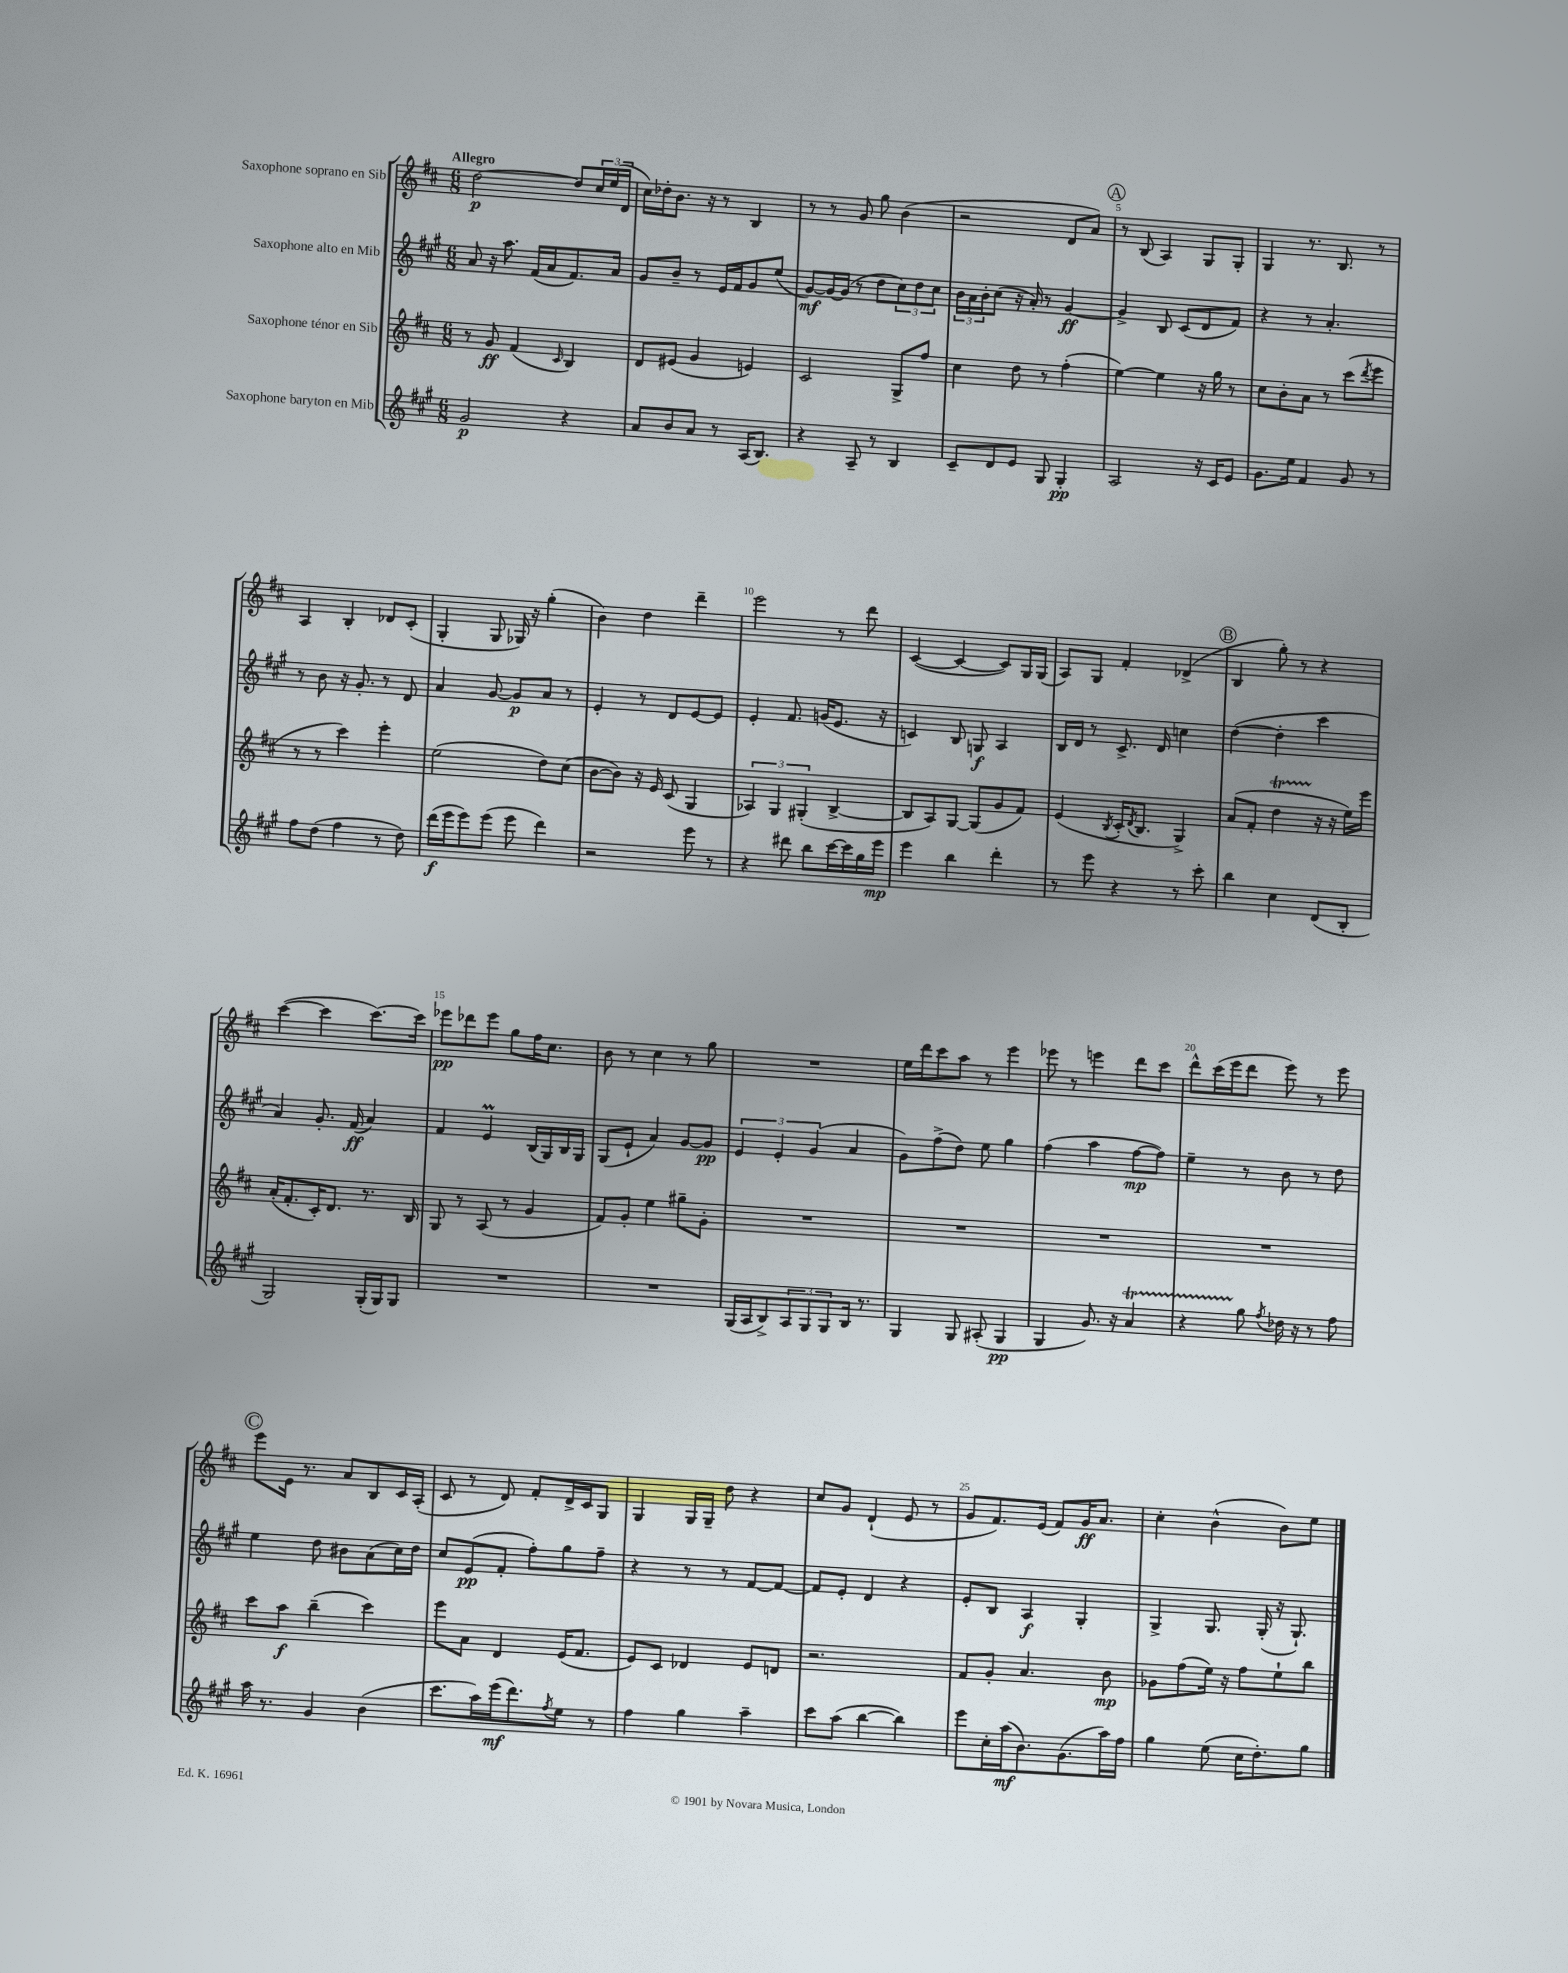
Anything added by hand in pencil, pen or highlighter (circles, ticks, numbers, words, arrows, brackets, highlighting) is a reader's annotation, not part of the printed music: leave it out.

**kern	**dynam	**kern	**dynam	**kern	**dynam	**kern	**dynam
*part4	*part4	*part3	*part3	*part2	*part2	*part1	*part1
*staff4	*staff4	*staff3	*staff3	*staff2	*staff2	*staff1	*staff1
*I"Saxophone baryton en Mib	*	*I"Saxophone ténor en Sib	*	*I"Saxophone alto en Mib	*	*I"Saxophone soprano en Sib	*
*clefG2	*	*clefG2	*	*clefG2	*	*clefG2	*
*k[f#c#g#]	*	*k[f#c#]	*	*k[f#c#g#]	*	*k[f#c#]	*
*M6/8	*	*M6/8	*	*M6/8	*	*M6/8	*
=1	=1	=1	=1	=1	=1	=1	=1
!	!	!	!	!	!	!LO:TX:a:B:t=Allegro	!
2g#/	p	8r	.	8a/	.	[2dd\	p
.	.	8g/	ff	16r	.	.	.
.	.	.	.	8.aa\	.	.	.
.	.	(4f#/	.	.	.	.	.
.	.	.	.	(16f#/LL	.	.	.
.	.	.	.	16a/J	.	.	.
.	.	16qqc#/	.	.	.	.	.
4r	.	4B/)	.	8.f#/)	.	8dd/L]	.
.	.	.	.	.	.	24cc#/L	.
.	.	.	.	.	.	(24ee/	.
.	.	.	.	16a/Jk	.	.	.
.	.	.	.	.	.	24d/JJ	.
=2	=2	=2	=2	=2	=2	=2	=2
8a/L	.	8d/L	.	8g#/L	.	16cc#\LL)	.
.	.	.	.	.	.	16dd-X'\J	.
8b/	.	(8e#X/J	.	8b~/J	.	8.b\J	.
8a/J	.	4g/	.	8r	.	.	.
.	.	.	.	.	.	16r	.
8r	.	.	.	16e/LL	.	8r	.
.	.	.	.	16f#/J	.	.	.
(16A/KL	.	4en/)	.	8g#/	.	4B/	.
8.B/J)	.	.	.	.	.	.	.
.	.	.	.	(8ee/J	.	.	.
=3	=3	=3	=3	=3	=3	=3	=3
4r	.	2c#/	.	[8g#/L)	mf	8r	.
.	.	.	.	16g#/L_	.	8r	.
.	.	.	.	(16g#/JJ]	.	.	.
8A~/	.	.	.	8r	.	8g/	.
8r	.	.	.	8dd\L	.	8gg\	.
4B/	.	8G^/L	.	12cc#\)	.	(4b\	.
.	.	.	.	12dd\	.	.	.
.	.	8ff#/J	.	.	.	.	.
.	.	.	.	12cc#\J	.	.	.
=4	=4	=4	=4	=4	=4	=4	=4
8c#~/L	.	4cc#\	.	24b\LL	.	2r	.
.	.	.	.	24a\	.	.	.
.	.	.	.	24b'\J	.	.	.
8d/	.	.	.	(8cc#\J	.	.	.
8e/J	.	8dd\	.	16r	.	.	.
.	.	.	.	16a'/)	.	.	.
8G#/	.	8r	.	8r	.	.	.
4G#'/	pp	(4ff#'\	.	[4g#/	ff	8d/L	.
.	.	.	.	.	.	8a/J)	.
!!LO:REH:place=s1:t=A
=5	=5	=5	=5	=5	=5	=5	=5
2A/	.	[4ee\)	.	4g#^/]	.	8r	.
.	.	.	.	.	.	(8B/	.
.	.	4ee\]	.	8B/	.	4A/)	.
.	.	.	.	(8c#/L	.	.	.
16r	.	16r	.	8d/	.	8G/L	.
16c#/KL	.	16gg\	.	.	.	.	.
8e/J	.	8r	.	8f#/J)	.	8G'/J	.
=6	=6	=6	=6	=6	=6	=6	=6
8.g#\L	.	8cc#\L	.	4r	.	4G/	.
.	.	8b'\	.	.	.	.	.
16ee\Jk	.	.	.	.	.	.	.
4f#/	.	8a\J	.	8r	.	8.r	.
.	.	8r	.	4.a'/	.	.	.
.	.	.	.	.	.	8.B/	.
8g#/	.	(8ccc#\L	.	.	.	.	.
.	.	8qddd/	.	.	.	.	.
8r	.	8eee\J	.	.	.	8r	.
!!LO:LB:g=z
=7	=7	=7	=7	=7	=7	=7	=7
8ff#\L	.	8r	.	8r	.	4A/	.
(8dd\J	.	8r	.	8b\	.	.	.
4ff#\	.	4ccc#\)	.	16r	.	4B'/	.
.	.	.	.	8.g#'/	.	.	.
8r	.	4eee'\	.	8r	.	8d-X/L	.
8dd\)	.	.	.	8d/	.	(8c#'/J	.
=8	=8	=8	=8	=8	=8	=8	=8
(16ddd\LL	f	(2ee\	.	4a/	.	4G'/	.
16eee\J	.	.	.	.	.	.	.
8eee\)	.	.	.	.	.	.	.
(8eee\J	.	.	.	[8g#/	.	8G/	.
8eee\	.	.	.	8g#/L]	p	16G-X/)	.
.	.	.	.	.	.	16r	.
4ddd\)	.	8dd\L)	.	8a/J	.	(4gg'\	.
.	.	(8cc#\J	.	8r	.	.	.
=9	=9	=9	=9	=9	=9	=9	=9
2r	.	[8b\L	.	4e'/	.	4b\)	.
.	.	8b\J])	.	.	.	.	.
.	.	16r	.	8r	.	4dd\	.
.	.	16e/	.	.	.	.	.
.	.	(8c#/	.	8d/L	.	.	.
8eee\	.	4G/	.	[8e/	.	4ddd~\	.
8r	.	.	.	8e/J]	.	.	.
=10	=10	=10	=10	=10	=10	=10	=10
4r	.	6A-X/)	.	4e'/	.	2eee\	.
.	.	6G/	.	.	.	.	.
8ddd#X\	.	.	.	8.f#/	.	.	.
.	.	(6G#X'/	.	.	.	.	.
8bb\L	.	.	.	.	.	.	.
.	.	.	.	(16gn/KL	.	.	.
[16ccc#\L	.	[4B^/	.	8.e/J	.	8r	.
16ccc#\]	.	.	.	.	.	.	.
16gg#\	.	.	.	.	.	8ddd\	.
16eee\JJ	mp	.	.	16r	.	.	.
=11	=11	=11	=11	=11	=11	=11	=11
4eee\	.	8B/L]	.	4cn/)	.	([4c#/	.
.	.	8A/)	.	.	.	.	.
4bb\	.	[8G/J	.	8B/	.	4c#/_	.
.	.	(8G/L]	.	8Gn/	f	.	.
4ddd'\	.	8g/	.	4A/	.	8c#/L])	.
.	.	8f#/J)	.	.	.	16G/L	.
.	.	.	.	.	.	(16G/JJ	.
=12	=12	=12	=12	=12	=12	=12	=12
8r	.	(4e/	.	16B/LL	.	8A/L)	.
.	.	.	.	16d/JJ	.	.	.
8eee\	.	.	.	8r	.	8G/J	.
.	.	8qB/	.	.	.	.	.
4r	.	16c#'/KL	.	8.c#^/	.	4f#'/	.
.	.	8qd/	.	.	.	.	.
.	.	8.B/J	.	.	.	.	.
.	.	.	.	16d/	.	.	.
8r	.	4G^/)	.	4ccn\	.	(4d-X^/	.
8ccc#'\	.	.	.	.	.	.	.
!!LO:REH:place=s1:t=B
=13	=13	=13	=13	=13	=13	=13	=13
4bb\	.	(8a/L	.	([4dd\	.	4B/	.
.	.	8f#'/J	.	.	.	.	.
4cc#\	.	4ddT\	.	4dd'\]	.	8gg'\)	.
.	.	.	.	.	.	8r	.
(8d/L	.	16r	.	4ccc#\	.	4r	.
.	.	16r	.	.	.	.	.
8B'/J	.	16ee\LL)	.	.	.	.	.
.	.	16eee\JJ	.	.	.	.	.
!!LO:LB:g=z
=14	=14	=14	=14	=14	=14	=14	=14
2G#/)	.	(16a'/KL	.	4a/)	.	([4ccc#\	.
.	.	8.f#'/	.	.	.	.	.
.	.	16c#'/K)	.	8.g#'/	.	4ccc#\]	.
.	.	8.d/J	.	.	.	.	.
.	.	.	.	(16f#/	ff	.	.
(16G#'/LL	.	8.r	.	4a/)	.	[8.ccc#\L)	.
16G#/J)	.	.	.	.	.	.	.
8G#/J	.	.	.	.	.	.	.
.	.	16B/	.	.	.	16ccc#\Jk]	.
=15	=15	=15	=15	=15	=15	=15	=15
2.r	.	8G/	.	4f#/	.	8eee-X\L	pp
.	.	8r	.	.	.	8ddd-X\	.
.	.	(8A/	.	4eM/	.	8eee-\J	.
.	.	8r	.	.	.	8gg\L	.
.	.	4g/	.	(16B/LL	.	16ff#\K	.
.	.	.	.	16G#/)	.	8.cc#\J	.
.	.	.	.	16B/	.	.	.
.	.	.	.	16G#/JJ	.	.	.
=16	=16	=16	=16	=16	=16	=16	=16
2.r	.	8f#/L)	.	(8G#/L	.	8b\	.
.	.	8g'/J	.	8e`/J	.	8r	.
.	.	4ee\	.	4a/)	.	4cc#\	.
.	.	8gg#X~\L	.	[8g#/L	.	8r	.
.	.	8g'\J	.	8g#/J]	pp	8gg\	.
=17	=17	=17	=17	=17	=17	=17	=17
(16G#/LL	.	2.r	.	6e/	.	2.r	.
16A/J	.	.	.	.	.	.	.
8B^/)	.	.	.	.	.	.	.
.	.	.	.	6e'/	.	.	.
12A/	.	.	.	.	.	.	.
12G#/	.	.	.	(6g#/	.	.	.
12G#/	.	.	.	.	.	.	.
16B/Jk	.	.	.	4a/	.	.	.
8.r	.	.	.	.	.	.	.
=18	=18	=18	=18	=18	=18	=18	=18
4G#/	.	2.r	.	8g#\L)	.	16ee\LL	.
.	.	.	.	.	.	16ddd\J	.
.	.	.	.	(8ff#^\	.	8ccc#\	.
8G#/	.	.	.	8dd\J)	.	8aa\J	.
(8A#X'/	.	.	.	8ee\	.	8r	.
4G#/	pp	.	.	4gg#\	.	4eee\	.
=19	=19	=19	=19	=19	=19	=19	=19
4G#/	.	2.r	.	(4ff#\	.	8eee-X\	.
.	.	.	.	.	.	8r	.
8.g#/)	.	.	.	4aa\	.	4eeen\	.
16r	.	.	.	.	.	.	.
4aT/	.	.	.	[8ff#\L	mp	8ddd\L	.
.	.	.	.	8ff#\J])	.	8ccc#\J	.
=20	=20	=20	=20	=20	=20	=20	=20
4r	.	2.r	.	4ee~\	.	8ddd^^\L	.
.	.	.	.	.	.	(16ccc#\L	.
.	.	.	.	.	.	16eee\J	.
8gg#\	.	.	.	8r	.	8ddd\J	.
8qff#/	.	.	.	.	.	.	.
16dd-X\	.	.	.	8b\	.	8eee\)	.
16r	.	.	.	.	.	.	.
8r	.	.	.	8r	.	8r	.
8ff#\	.	.	.	8dd\	.	8eee\	.
!!LO:LB:g=z
!!LO:REH:place=s1:t=C
=21	=21	=21	=21	=21	=21	=21	=21
16aa\	.	8ccc#\L	.	4ee\	.	8eee\L	.
8.r	.	.	.	.	.	.	.
.	.	8aa\J	f	.	.	16e\Jk	.
.	.	.	.	.	.	8.r	.
4g#/	.	(4bb~\	.	8dd\	.	.	.
.	.	.	.	8b#X\L	.	8a/L	.
(4b\	.	4ccc#\)	.	(8a\	.	8B/	.
.	.	.	.	16cc#\L)	.	16c#/L	.
.	.	.	.	16dd\JJ	.	(16A'/JJ	.
=22	=22	=22	=22	=22	=22	=22	=22
8.ccc#\L	.	8eee\L	.	8cc#/L	.	8c#/	.
.	.	8a\J	.	(8e/	pp	8r	.
16aa\L)	.	.	.	.	.	.	.
(16eee\J	mf	4d/	.	8f#'/J	.	8d/)	.
8.ddd\)	.	.	.	.	.	.	.
.	.	.	.	8ff#'\L)	.	8f#'/L	.
8qff#/	.	.	.	.	.	.	.
8ee\J	.	(16e/KL	.	8gg#\	.	16d^/L	.
.	.	8.f#/J	.	.	.	16c#/J	.
8r	.	.	.	8ff#~\J	.	8G/J	.
=23	=23	=23	=23	=23	=23	=23	=23
4ff#\	.	8e/L)	.	4r	.	4G/	.
.	.	8c#/J	.	.	.	.	.
4gg#\	.	4d-X/	.	8r	.	16G/LL	.
.	.	.	.	.	.	16G~/JJ	.
.	.	.	.	8r	.	8dd\	.
4aa~\	.	8e/L	.	[8f#/L	.	4r	.
.	.	8dn/J	.	8f#/J_	.	.	.
=24	=24	=24	=24	=24	=24	=24	=24
8ccc#\L	.	2.r	.	8f#/L]	.	8cc#/L	.
(8aa\J	.	.	.	8e'/J	.	8g/J	.
[4bb\	.	.	.	4d/	.	(4d`/	.
4bb\])	.	.	.	4r	.	8e/	.
.	.	.	.	.	.	8r	.
=25	=25	=25	=25	=25	=25	=25	=25
8eee\L	.	8f#/L	.	8e'/L	.	8g/L	.
16cc#'\L	.	8g'/J	.	8B/J	.	8.f#/)	.
(16aa\J	mf	.	.	.	.	.	.
8.b\)	.	4.a/	.	4A/	f	.	.
.	.	.	.	.	.	(16e/Jk	.
.	.	.	.	.	.	8f#/L)	.
(8.g#\	.	.	.	.	.	.	.
.	.	.	.	4G#'/	.	16g/K	ff
.	.	.	.	.	.	8.a/J	.
16aa\L)	.	8b\	mp	.	.	.	.
16ff#\JJ	.	.	.	.	.	.	.
=26	=26	=26	=26	=26	=26	=26	=26
4gg#\	.	8g-X\L	.	4G#^/	.	4cc#'\	.
.	.	(8ff#\	.	.	.	.	.
(8ee\	.	16ee\Jk)	.	8.G#/	.	(4b^^\	.
.	.	16r	.	.	.	.	.
16cc#\KL	.	8ff#\L	.	.	.	.	.
8.dd'\)	.	.	.	(16G#'/	.	.	.
.	.	8ee`\	.	16r	.	8b\L)	.
.	.	.	.	8.G#`/)	.	.	.
8gg#\J	.	8bb\J	.	.	.	8ee\J	.
==	==	==	==	==	==	==	==
*-	*-	*-	*-	*-	*-	*-	*-
